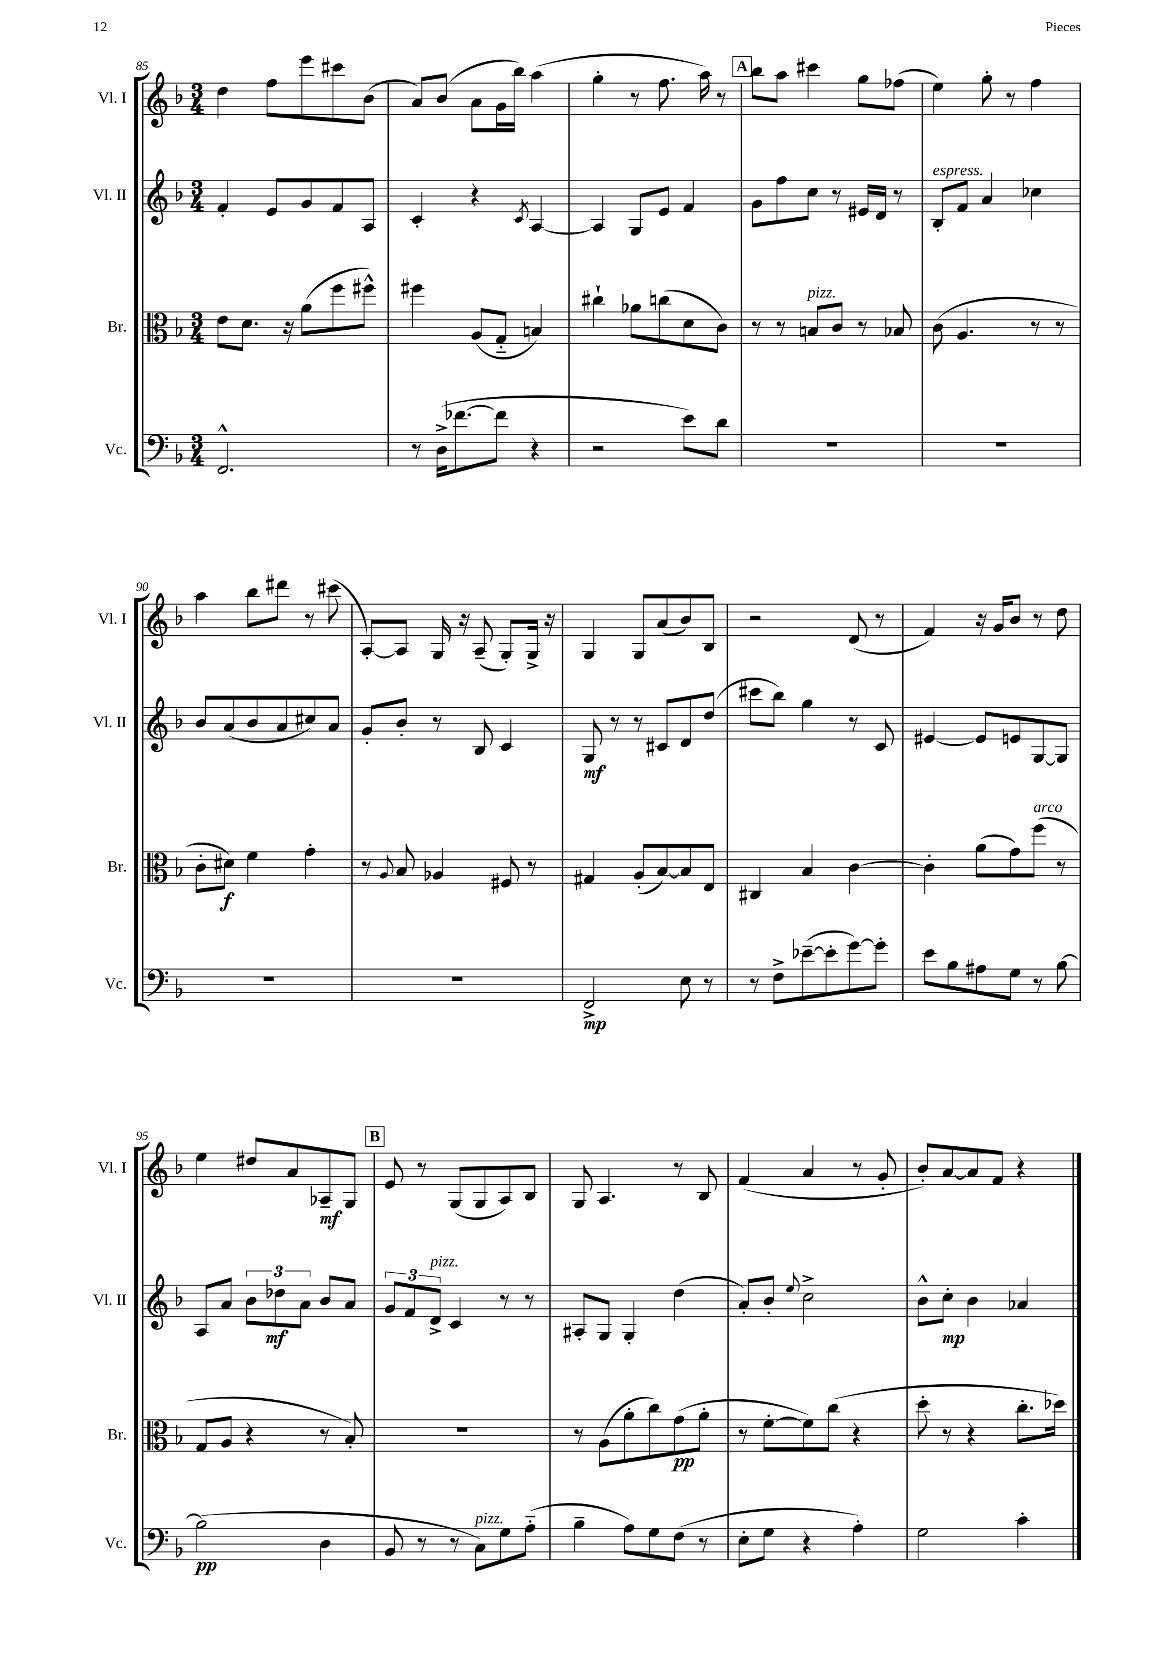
<<
\new StaffGroup <<
\new Staff = "s0" \with { instrumentName = "Vl. I" shortInstrumentName = "Vl. I" } {
    \clef treble \key f \major \numericTimeSignature \time 3/4
    d''4 f''8 e'''8 cis'''8 bes'8( |
    a'8) bes'8( a'8 g'16 bes''16) a''4( |
    g''4-. r8 f''8. a''16) r8 |
    \mark \markup { \box "A" } bes''8 a''8 cis'''4 g''8 fes''8( |
    e''4) g''8-. r8 f''4 |
    a''4 bes''8 dis'''8 r8 cis'''8( |
    a8~-.) a8 g16 r16 a8--( g8-.) g16-> r16 |
    g4 g8 a'8( bes'8) bes8 |
    r2 d'8( r8 |
    f'4) r16 g'16 bes'8 r8 d''8 |
    e''4 dis''8 a'8 aes8--\mf g8 |
    \mark \markup { \box "B" } e'8 r8 g8( g8 a8) bes8 |
    g8 a4. r8 bes8 |
    f'4( a'4 r8 g'8-. |
    bes'8-.) a'8~ a'8 f'8 r4 \bar "|." |
}
\new Staff = "s1" \with { instrumentName = "Vl. II" shortInstrumentName = "Vl. II" } {
    \clef treble \key f \major \numericTimeSignature \time 3/4
    f'4-. e'8 g'8 f'8 a8 |
    c'4-. r4 \acciaccatura { c'8 } a4~ |
    a4 g8 e'8 f'4 |
    \mark \markup { \box "A" } g'8 f''8 c''8 r8 eis'16 d'16 r8 |
    bes8-.^\markup { \italic "espress." } f'8 a'4 ces''4 |
    bes'8 a'8( bes'8 a'8 cis''8) a'8 |
    g'8-. bes'8-. r8 bes8 c'4 |
    g8\mf r8 r8 cis'8 d'8 d''8( |
    cis'''8 bes''8) g''4 r8 c'8 |
    eis'4~ eis'8 e'8 g8~ g8 |
    a8 a'8 \tuplet 3/2 { bes'8 des''8\mf a'8 } bes'8 a'8 |
    \mark \markup { \box "B" } \tuplet 3/2 { g'8 f'8 d'8->^\markup { \italic "pizz." } } c'4 r8 r8 |
    ais8-. g8 g4-. d''4( |
    a'8-.) bes'8-. \appoggiatura { e''8 } c''2-> |
    bes'8-^ c''8-.\mp bes'4 aes'4 \bar "|." |
}
\new Staff = "s2" \with { instrumentName = "Br." shortInstrumentName = "Br." } {
    \clef alto \key f \major \numericTimeSignature \time 3/4
    e'8 d'8. r16 a'8( f''8 fis''8-^) |
    fis''4 a8( g8-_ b4) |
    cis''4-! aes'8 c''8( d'8 c'8) |
    \mark \markup { \box "A" } r8 r8 b8^\markup { \italic "pizz." } c'8 r8 bes8 |
    c'8( a4. r8 r8 |
    c'8-. dis'8\f) f'4 g'4-. |
    r8 \appoggiatura { a8 } bes8 aes4 fis8 r8 |
    gis4 a8-.( bes8~) bes8 e8 |
    cis4 bes4 c'4~ |
    c'4-. a'8( g'8) f''8^\markup { \italic "arco" }( r8 |
    g8 a8 r4 r8 bes8-.) |
    \mark \markup { \box "B" } R2. |
    r8 a8( a'8-. c''8) g'8\pp( a'8-. |
    r8 f'8~-. f'8) c''8( r4 |
    d''8-. r8 r4 c''8.-. des''16) \bar "|." |
}
\new Staff = "s3" \with { instrumentName = "Vc." shortInstrumentName = "Vc." } {
    \clef bass \key f \major \numericTimeSignature \time 3/4
    f,2.-^ |
    r8 d16->( fes'8.~ fes'8 r4 |
    r2 e'8) d'8 |
    \mark \markup { \box "A" } R2. |
    R2. |
    R2. |
    R2. |
    f,2->\mp e8 r8 |
    r8 f8-> ees'8~--( ees'8-. g'8~) g'8-. |
    e'8 bes8 ais8 g8 r8 bes8~ |
    bes2\pp( d4 |
    \mark \markup { \box "B" } bes,8 r8 r8 c8^\markup { \italic "pizz." }) g8 a8-_( |
    bes4-- a8) g8 f8( r8 |
    e8-. g8 r4 a4-.) |
    g2 c'4-. \bar "|." |
}
>>
>>
\layout { \context { \Score currentBarNumber = #85 } }
